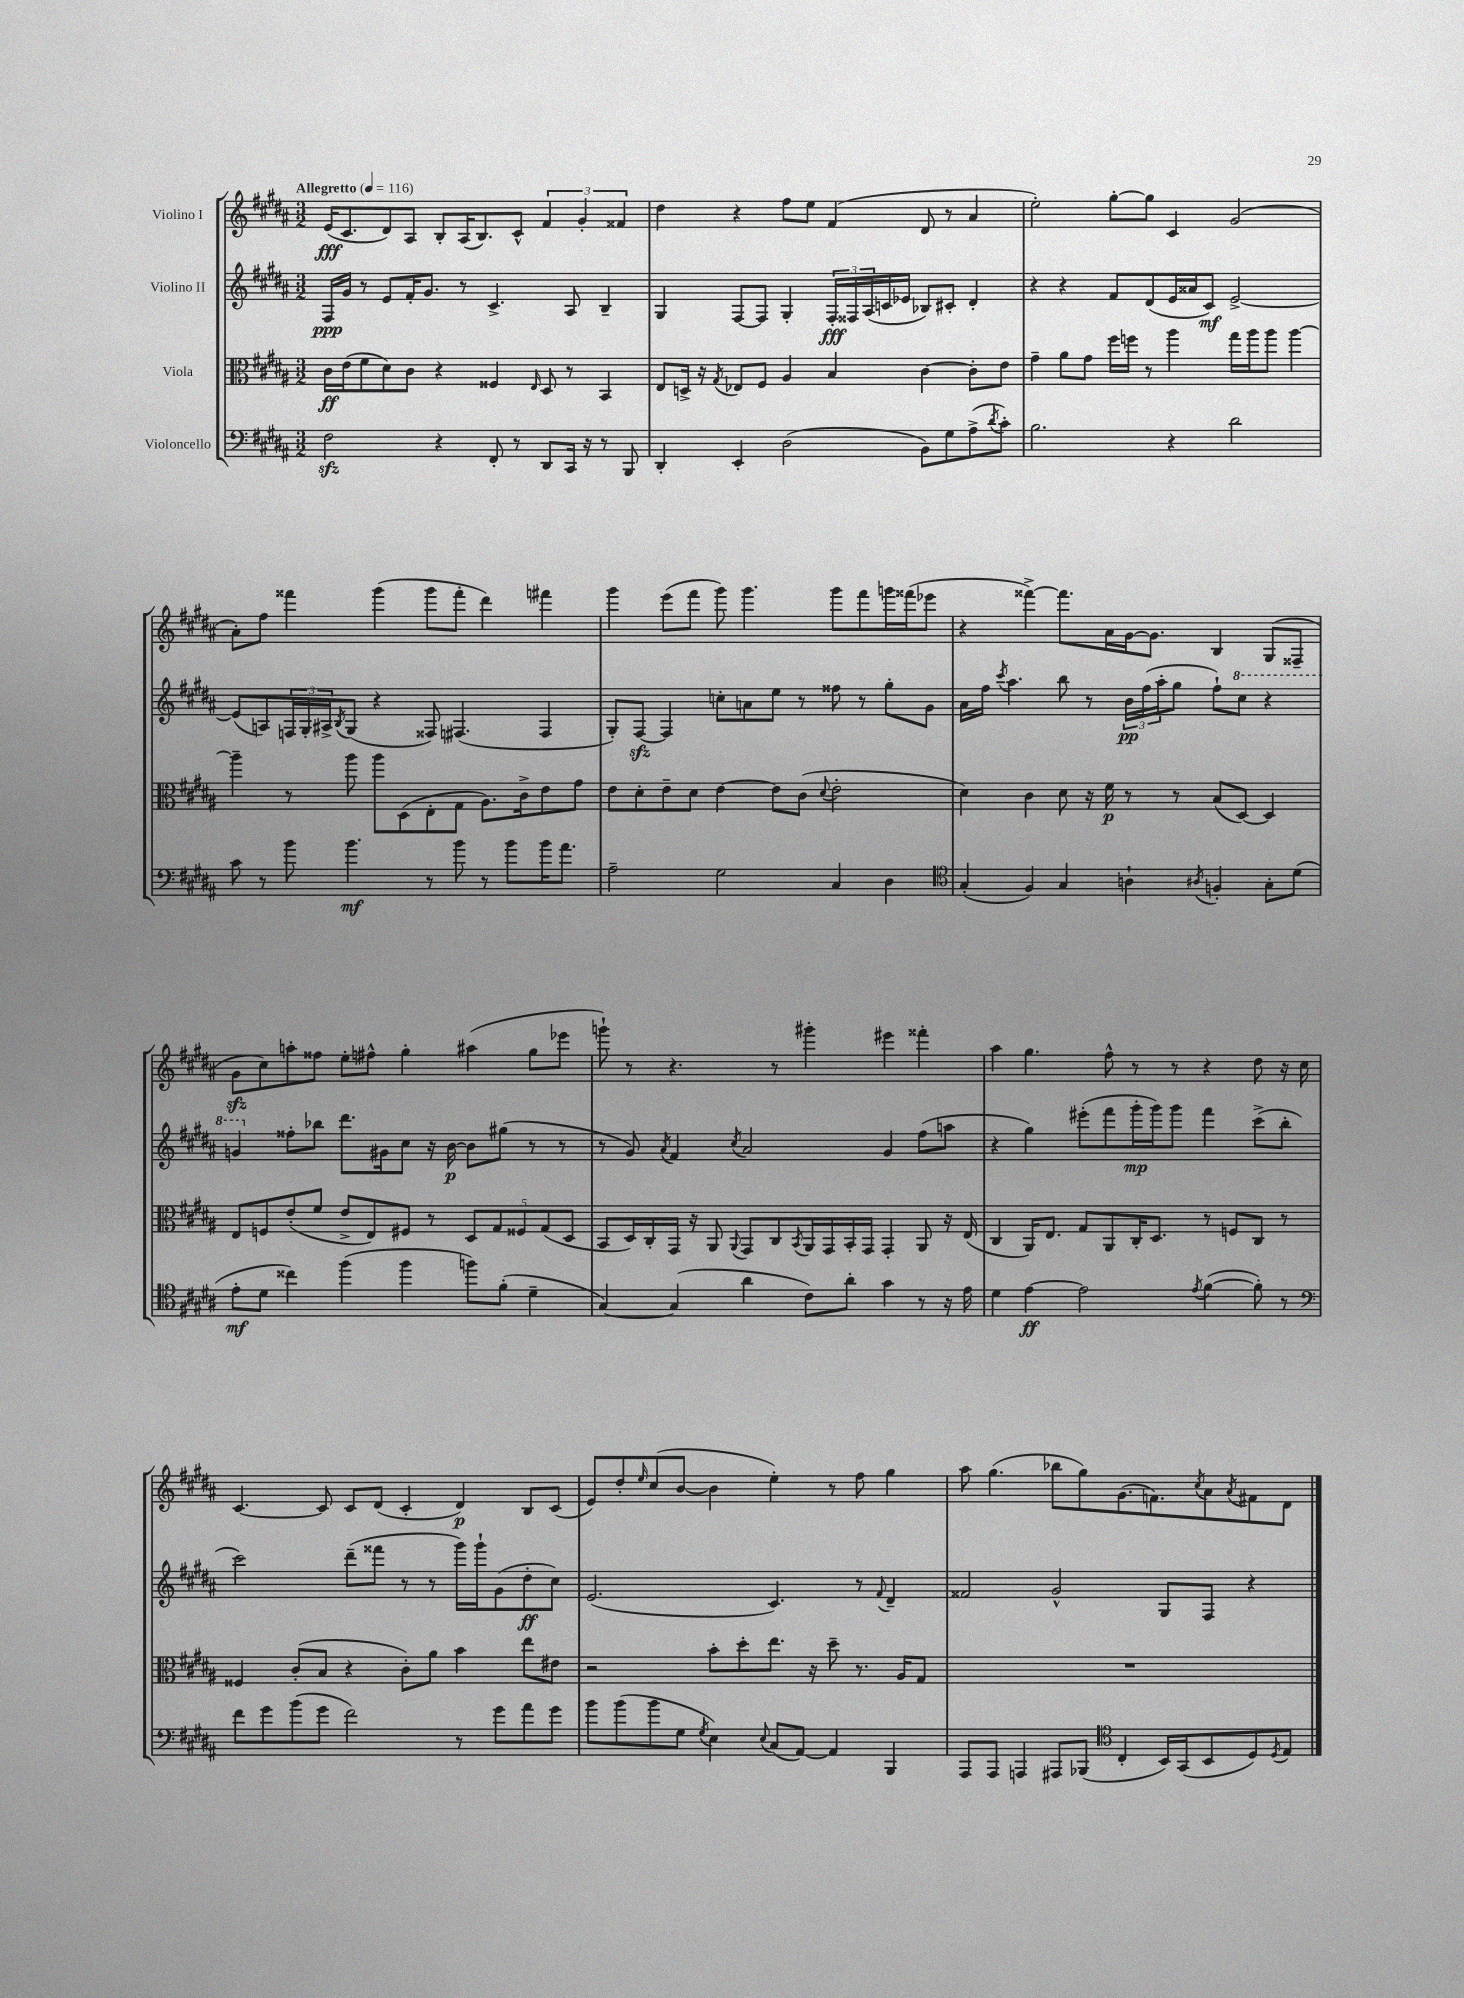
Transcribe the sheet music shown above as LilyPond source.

<<
\new StaffGroup <<
\new Staff = "s0" \with { instrumentName = "Violino I" } {
    \clef treble \key b \major \numericTimeSignature \time 3/2 \tempo "Allegretto" 4 = 116
    e'16\fff( cis'8. dis'8) ais8 b8-. ais16( b8.) cis'8-^ \tuplet 3/2 { fis'4 gis'4-. fisis'4 } |
    dis''4 r4 fis''8 e''8 fis'4( dis'8 r8 ais'4 |
    e''2-.) gis''8~-. gis''8 cis'4 gis'2( |
    ais'8-.) fis''8 fisis'''4 gis'''4( gis'''8 fisis'''8-. dis'''4) fis'''4 |
    gis'''4 e'''8( fis'''8 gis'''8) gis'''4. gis'''8 fis'''8 g'''16 fisis'''16( ees'''8 |
    r4 fisis'''4~->) fisis'''8. ais'16 gis'16~ gis'8. b4 gis8( fisis8-- |
    gis'8\sfz cis''8) a''8-. fisis''8 e''8-. fis''8-^ gis''4-. ais''4( gis''8 ees'''8 |
    g'''8-!) r8 r4. r8 gis'''4-. eis'''4 fisis'''4-. |
    ais''4 gis''4. fis''8-^ r8 r8 r4 dis''8 r16 cis''16 |
    cis'4.~ cis'8 cis'8 dis'8( cis'4-. dis'4\p) b8 cis'8( |
    e'8) dis''8-. \grace { e''16 } cis''8( b'8~ b'4 e''4-.) r8 fis''8 gis''4 |
    ais''8 gis''4.( bes''8 gis''8) gis'8.( f'8.) \acciaccatura { cis''8 } ais'8 \acciaccatura { ais'8 } fis'8 dis'8 \bar "|." |
}
\new Staff = "s1" \with { instrumentName = "Violino II" } {
    \clef treble \key b \major \numericTimeSignature \time 3/2
    fis16\ppp gis'16 r8 e'8 fis'16-. gis'8. r8 cis'4.-> ais8 b4-- |
    gis4 fis8~ fis8 gis4-. \tuplet 3/2 { fis16-.\fff fisis16 ais16( } c'16 ees'16 bes8) cis'8-. dis'4-. |
    r4 r4 fis'8 dis'8( e'16 aisis'16 cis'8\mf) e'2~-> |
    e'8( a8) \tuplet 3/2 { f16 gis16-. ais16-> } \acciaccatura { b8 } gis8( r4 fisis8) fis4.( fis4 |
    gis8-.) fis8~\sfz fis4 c''8-. a'8 e''8 r8 fisis''8 r8 gis''8-. gis'8 |
    ais'16 fis''16 \acciaccatura { cis'''8 } ais''4. b''8 r8 \tuplet 3/2 { b'16\pp fis''16( ais''16-. } gis''8 fis''8-!) \ottava #1 cis'''8 r4 |
    g''4 \ottava #0 fisis''8-. bes''8 dis'''8. gis'!16 cis''8 r16 b'16~\p b'8 gis''8( r8 r8 |
    r8 gis'8) \acciaccatura { ais'8 } fis'4 \acciaccatura { cis''8 } ais'2 gis'4 fis''8( a''8 |
    r4 gis''4) eis'''8-.( fis'''8 gis'''16-.\mp gis'''16) gis'''8 fis'''4 cis'''8->( b''8-. |
    cis'''2) dis'''8--( fisis'''8 r8 r8 gis'''16) gis'''16-! gis'8( dis''8-.\ff cis''8) |
    e'2.( cis'4.) r8 \appoggiatura { fis'8 } dis'4-- |
    fisis'2 gis'2-^ gis8 fis8 r4 \bar "|." |
}
\new Staff = "s2" \with { instrumentName = "Viola" } {
    \clef alto \key b \major \numericTimeSignature \time 3/2
    cis'16\ff e'16( fis'8 dis'8) cis'8 r4 fisis4 \grace { e16 } dis8 r8 b,4 |
    e8 d16-> r16 \acciaccatura { gis8 } ees8 fis8 ais4 b4 cis'4~ cis'8-. e'8 |
    gis'4-- ais'8 gis'8 fis''16 f''16 r8 ais''4 gis''16 ais''16 ais''8 ais''4~ |
    ais''4-- r8 ais''8 ais''8 dis8( e8-. gis8 ais8.) cis'16-> e'8 gis'8 |
    e'8 dis'8-. e'8-- dis'8 e'4~ e'8 cis'8( \appoggiatura { dis'8 } e'2-. |
    dis'4) cis'4 dis'8 r16 fis'16\p r8 r8 b8( dis8~) dis4 |
    e8 f8 e'8-.( fis'8 e'8-> e8) fis8 r8 \tuplet 5/4 { dis8 gis8 fisis8 gis8( dis8 } |
    b,8 dis16) cis16-. gis,16 r16 ais,8 \appoggiatura { ais,8 } gis,8 cis8 \acciaccatura { b,8 } ais,16 gis,16 b,16-. gis,16 gis,4-. ais,8 r16 e16( |
    cis4 ais,16) e8. gis8 ais,8 cis16-. dis8. r8 f8 cis8 r8 |
    fisis4 cis'8-.( b8 r4 cis'8-.) ais'8 b'4 e''8 eis'8 |
    r2 b'8-. dis''8-. e''8. r16 dis''8-- r8. ais16 gis8 |
    R1. \bar "|." |
}
\new Staff = "s3" \with { instrumentName = "Violoncello" } {
    \clef bass \key b \major \numericTimeSignature \time 3/2
    fis2\sfz r4 fis,8-. r8 dis,8 cis,16 r16 r8 b,,8 |
    dis,4-. e,4-. dis2( b,8) gis8 ais8->( \acciaccatura { dis'8 } cis'8-.) |
    b2. r4 dis'2 |
    cis'8 r8 b'8 b'4.\mf r8 b'8 r8 b'8 b'16 ais'8. |
    ais2-- gis2 cis4 dis4 |
    \clef tenor gis4-.( fis4) gis4 a4-! \acciaccatura { ais8 } f4-. gis8-. dis'8( |
    e'8-.\mf dis'8 cisis''4) fis''4( fis''4 f''8) fis'8-.( dis'4-- |
    gis4~) gis4( ais'4 cis'8) ais'8-. gis'4 r8 r16 e'16 |
    dis'4 e'4~\ff e'2 \acciaccatura { e'8 } fis'4~( fis'8-.) r8 |
    \clef bass fis'8 gis'8 b'8( gis'8 fis'2) r8 gis'8 ais'8 gis'8 |
    b'8 b'8( b'8 gis8 \acciaccatura { gis8 } e4) \appoggiatura { e8 } cis8( ais,8~) ais,4 b,,4 |
    ais,,8 ais,,8 a,,4 ais,,8 bes,,8( \clef tenor cis4-. b,16) gis,16( b,8 dis8) \acciaccatura { dis8 } e8 \bar "|." |
}
>>
>>
\layout { \context { \Score \remove "Bar_number_engraver" } }
